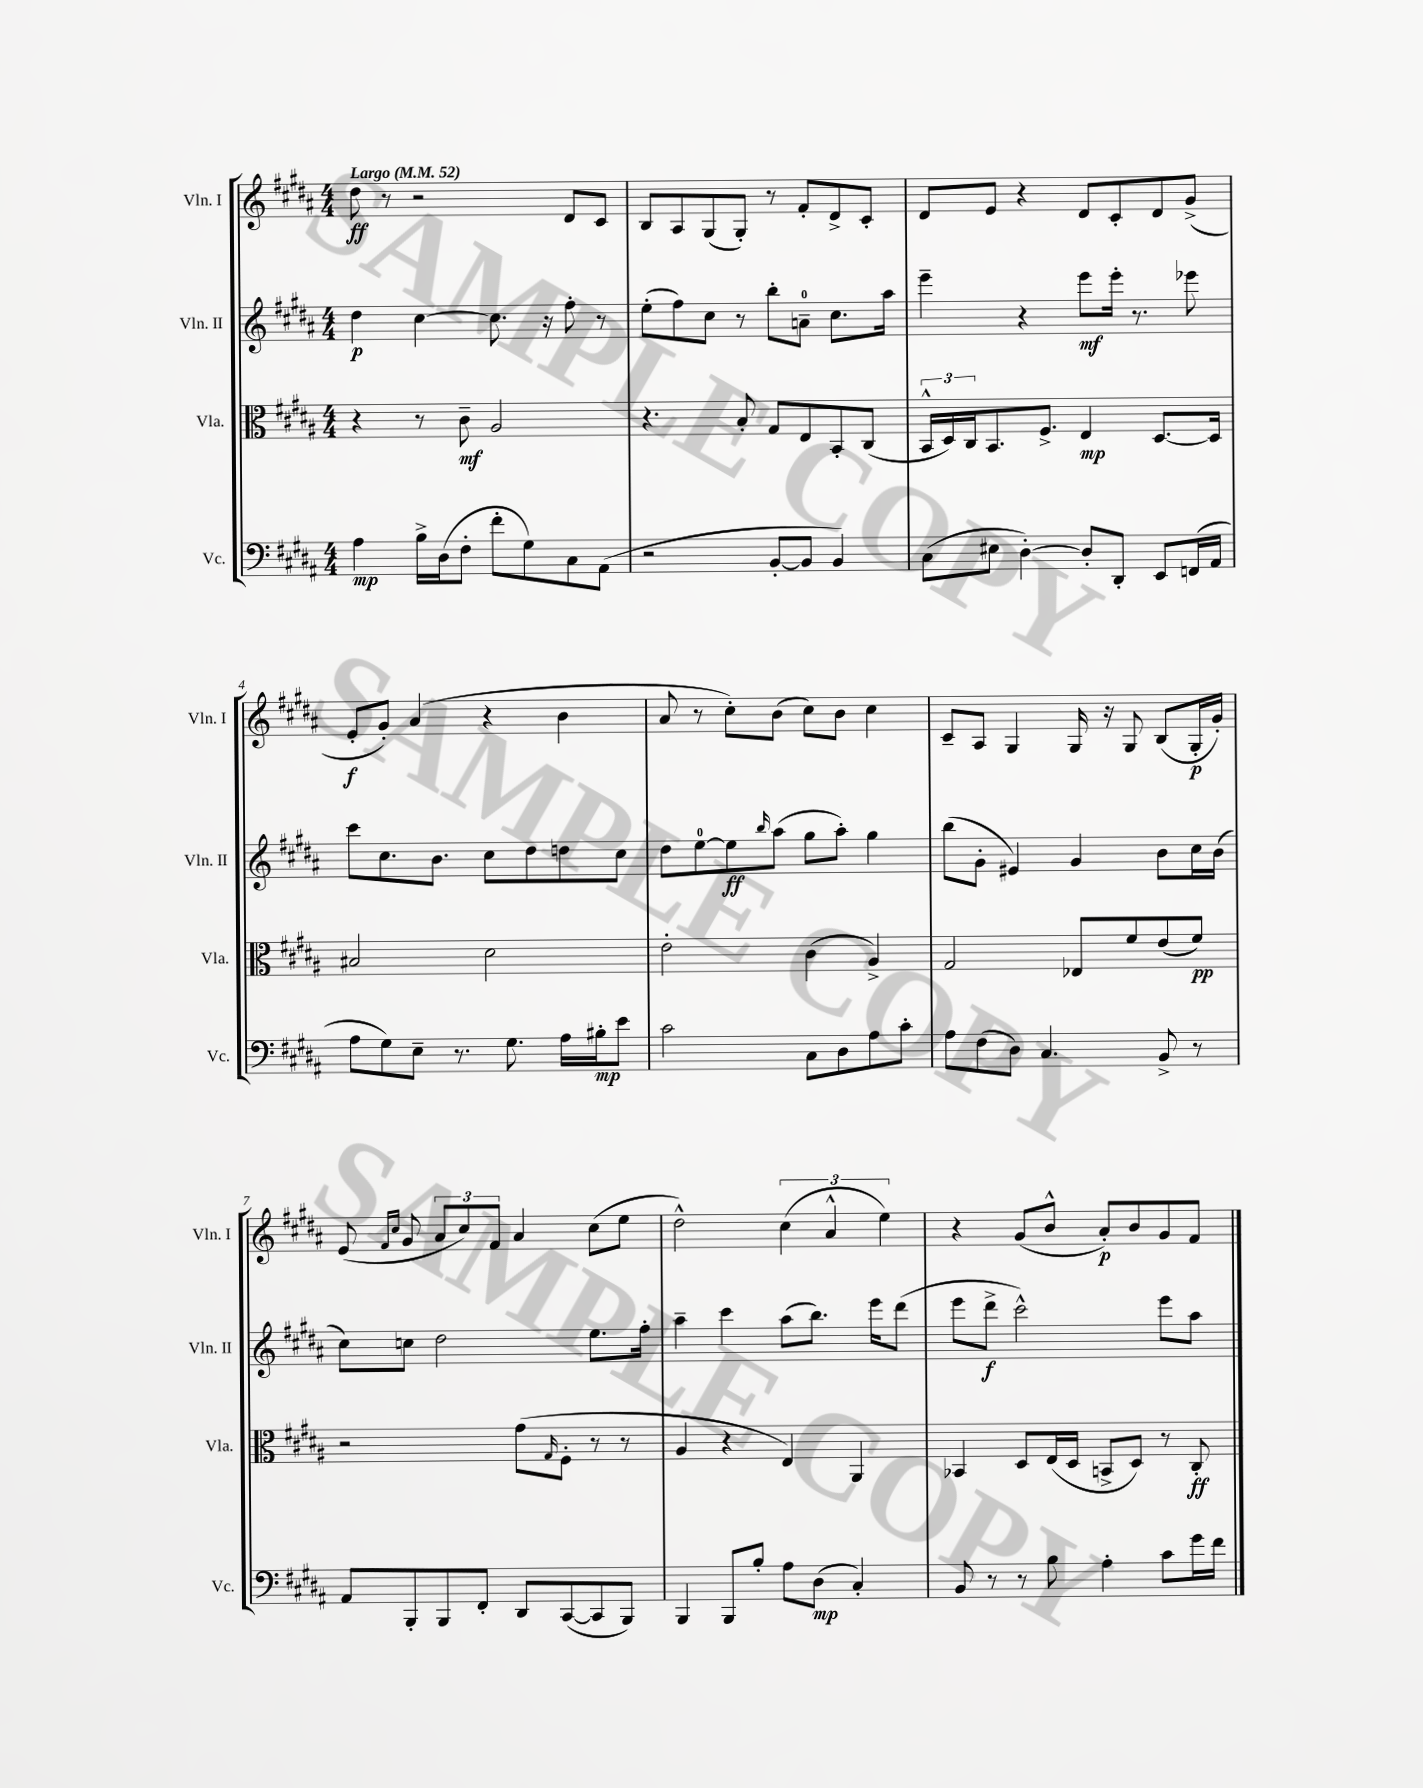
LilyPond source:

<<
\new StaffGroup <<
\new Staff = "s0" \with { instrumentName = "Vln. I" shortInstrumentName = "Vln. I" } {
    \clef treble \key b \major \numericTimeSignature \time 4/4 \tempo "Largo" 4 = 52
    dis''8\ff r8 r2 dis'8 cis'8 |
    b8 ais8 gis8( gis8-.) r8 fis'8-. dis'8-> cis'8-. |
    dis'8 e'8 r4 dis'8 cis'8-. dis'8 gis'8->( |
    e'8-.\f gis'8-.) ais'4( r4 b'4 |
    ais'8 r8 cis''8-.) b'8( cis''8) b'8 cis''4 |
    cis'8-- ais8 gis4 gis16 r16 gis8 b8( gis16-.\p gis'16-.) |
    e'8( \grace { fis'16 cis''16 } gis'8 \tuplet 3/2 { ais'8 cis''8) fis'8 } ais'4 cis''8( e''8 |
    dis''2-^) \tuplet 3/2 { cis''4( ais'4-^ e''4) } |
    r4 gis'8( b'8-^ ais'8-.\p) b'8 gis'8 fis'8 \bar "|." |
}
\new Staff = "s1" \with { instrumentName = "Vln. II" shortInstrumentName = "Vln. II" } {
    \clef treble \key b \major \numericTimeSignature \time 4/4
    dis''4\p cis''4~ cis''8. r16 fis''8-. r8 |
    e''8-.( fis''8) cis''8 r8 b''8-. a'8-0-- cis''8. ais''16 |
    e'''4-- r4 e'''8\mf e'''16-. r8. ees'''8 |
    cis'''8 cis''8. b'8. cis''8 dis''8 d''8 cis''8 |
    dis''8 e''8-0~ e''8\ff \grace { b''16 } ais''8( gis''8 ais''8-.) gis''4 |
    b''8( gis'8-. eis'4) gis'4 b'8 cis''16 b'16( |
    cis''8) c''8 dis''2 e''8. fis''16-. |
    ais''4-- cis'''4 ais''8( b''8.) e'''16 dis'''8( |
    e'''8 dis'''8->\f cis'''2-^) e'''8 ais''8 \bar "|." |
}
\new Staff = "s2" \with { instrumentName = "Vla." shortInstrumentName = "Vla." } {
    \clef alto \key b \major \numericTimeSignature \time 4/4
    r4 r8 cis'8--\mf ais2 |
    r4. b8-. gis8 e8 b,8-. cis8( |
    \tuplet 3/2 { b,16-^ dis16) cis16 } b,8. fis8.-> e4\mp dis8.~ dis16 |
    bis2 dis'2 |
    e'2-. cis'4( ais4->) |
    gis2 ees8 fis'8 e'8( fis'8\pp) |
    r2 gis'8( \grace { gis16 } fis8-. r8 r8 |
    ais4 r4 e4) ais,4 |
    bes,4 dis8 e16( dis16 b,8-> dis8) r8 cis8-.\ff \bar "|." |
}
\new Staff = "s3" \with { instrumentName = "Vc." shortInstrumentName = "Vc." } {
    \clef bass \key b \major \numericTimeSignature \time 4/4
    ais4\mp b16-> dis16( fis8-. fis'8-. gis8) cis8 ais,8( |
    r2 b,8~-. b,8 b,4) |
    cis8( eis8 dis4~-.) dis8-. dis,8-. e,8 f,16( ais,16 |
    ais8 gis8) e8-- r8. gis8. ais16 bis16-.\mp e'8 |
    cis'2 cis8 dis8 ais8 cis'8-. |
    ais8 fis8( dis8) cis4. b,8-> r8 |
    ais,8 b,,8-. b,,8 fis,8-. dis,8 cis,8~( cis,8 b,,8) |
    b,,4 b,,8 b8-. ais8 dis8\mp( cis4-.) |
    b,8 r8 r8 b8 ais4-. cis'8 gis'16 fis'16 \bar "|." |
}
>>
>>
